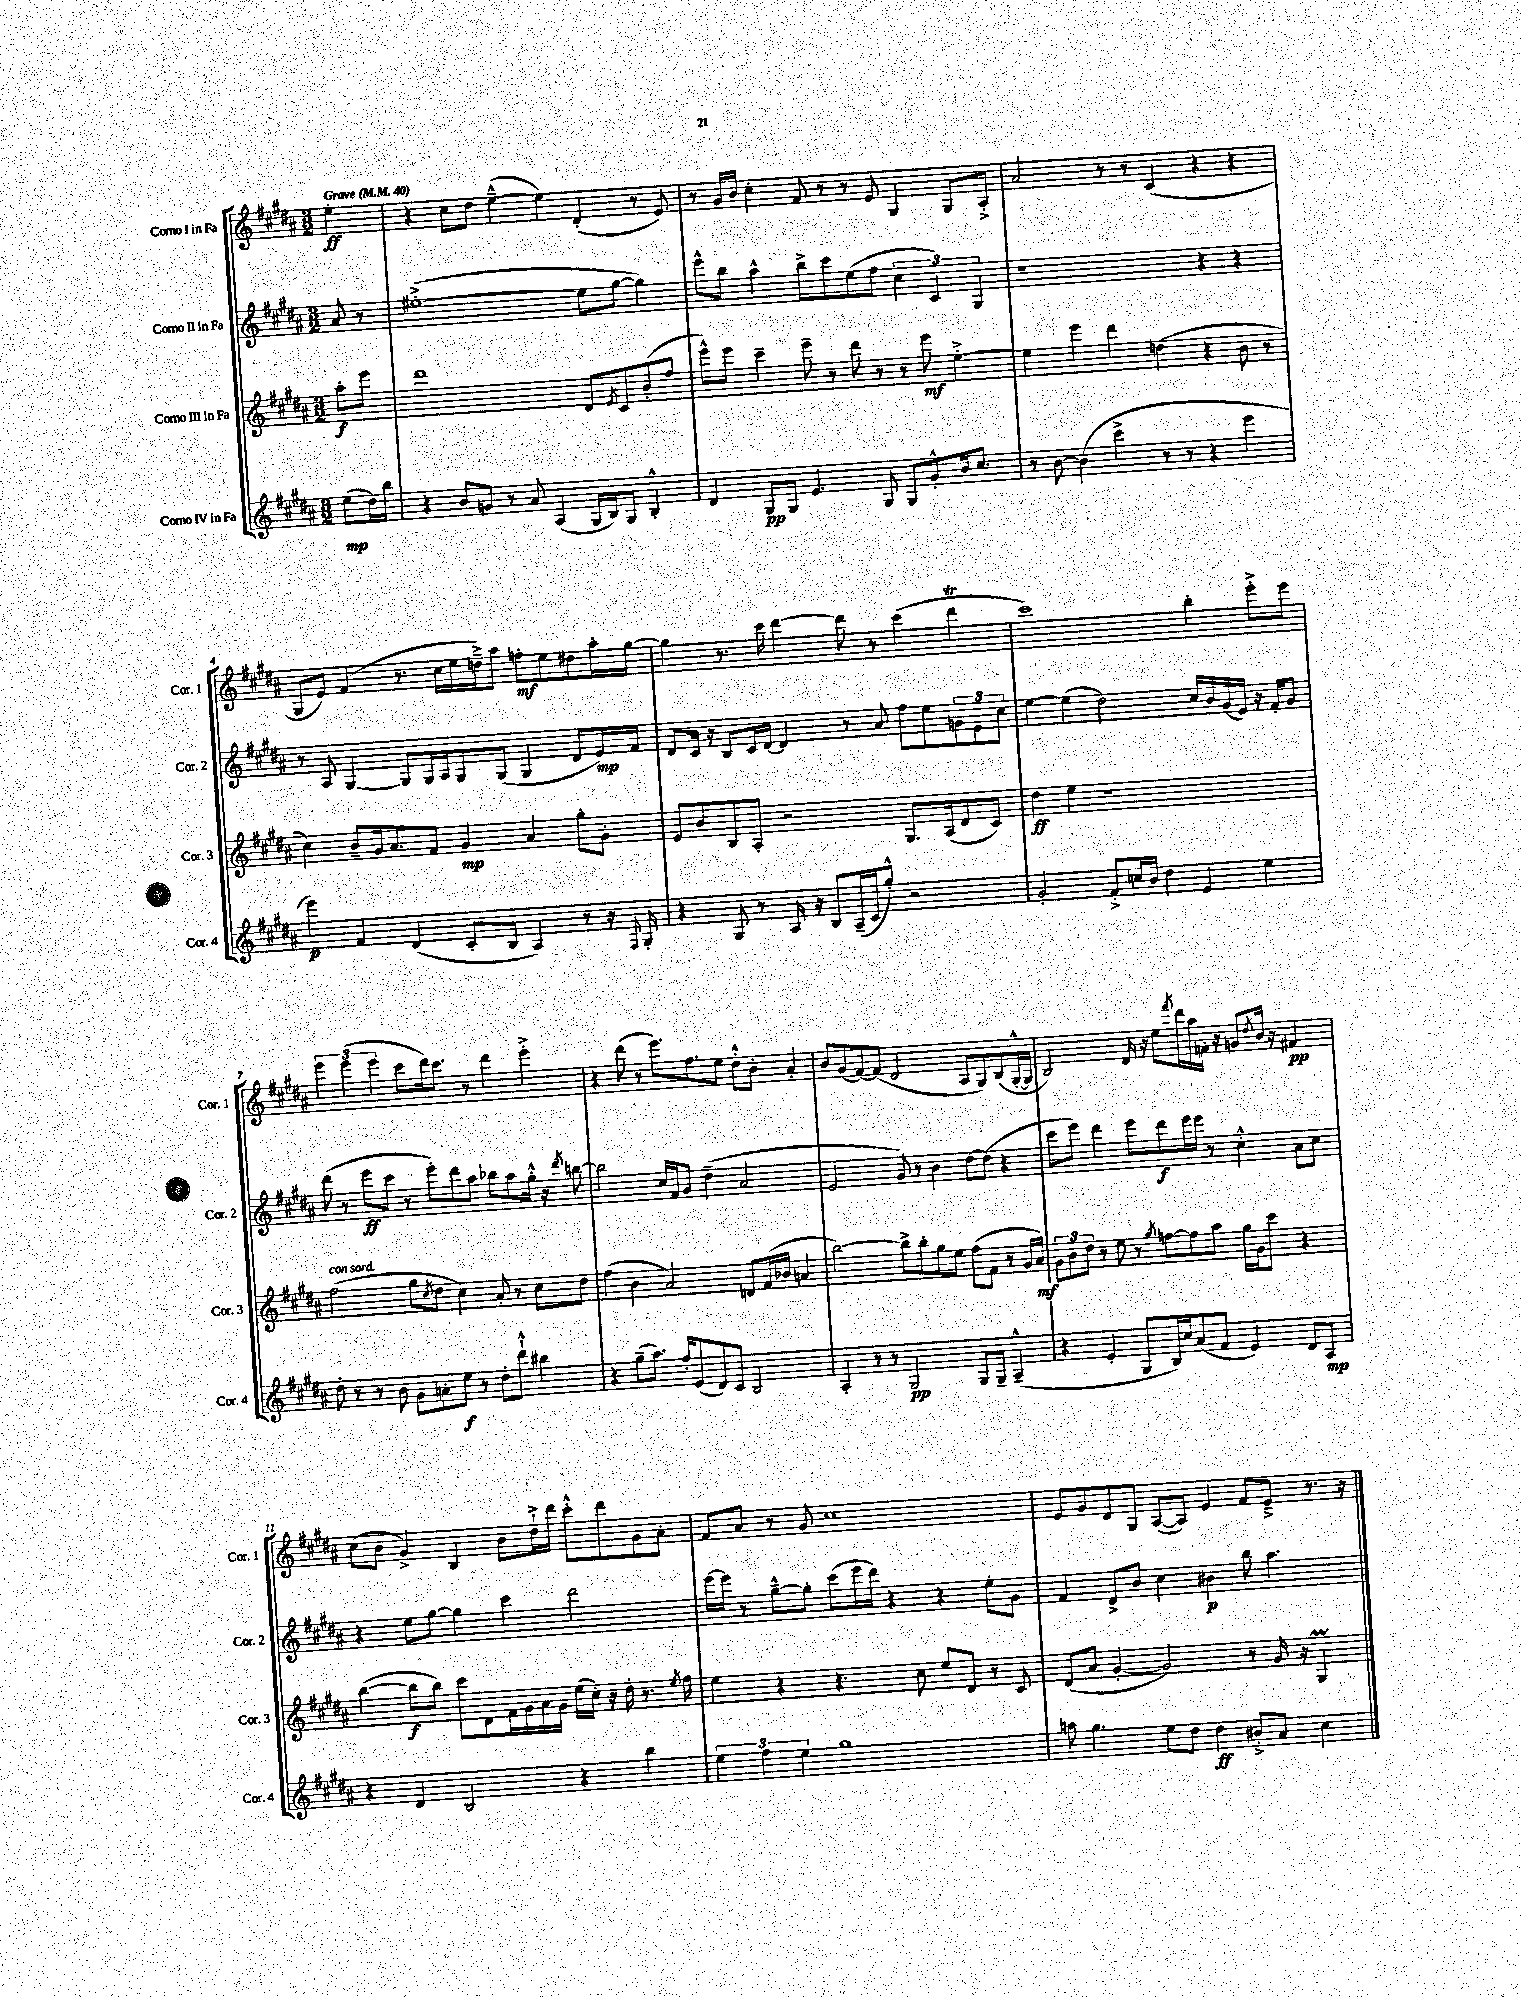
<<
\new StaffGroup <<
\new Staff = "s0" \with { instrumentName = "Corno I in Fa" shortInstrumentName = "Cor. 1" } {
    \clef treble \key b \major \numericTimeSignature \time 3/2 \partial 4 \tempo "Grave" 4 = 40
    e''4-.\ff |
    r4 cis''8 dis''8 e''4~---^( e''4) dis'4-.( r8 e'8) |
    r8 gis'16 b'16 cis''4-. fis'8 r8 r8 e'8 gis4 gis8 ais8-.-> |
    ais'2 r8 r8 cis'4( r4 r4 |
    gis8 e'8) fis'4( r8. cis''16 e''16 d''16--->) ais''8 f''8-.\mf e''8 dis''8 ais''16-. gis''16~ |
    gis''4 r8. cis'''16 dis'''4~ dis'''8 r8 cis'''4( dis'''4\trill |
    cis'''1) b''4-. e'''8-.-> e'''8 |
    \tuplet 3/2 { e'''4 e'''4( e'''4 } cis'''8 dis'''16) cis'''8. r8 dis'''4 e'''4-.-> |
    r4 dis'''8( r8 e'''8.) fis''8. e''8 dis''8-.-^ b'8-. ais'4-. |
    b'8 gis'8( fis'8~) fis'8( dis'2 ais8 gis8) b8( gis16~-.-^ gis16 |
    b2) dis'16 r16 e''8 \acciaccatura { fis'''8 } dis'''16 ais''16 f'16-. r16 g'8 \acciaccatura { dis''8 } b'16 r16 fis'4\pp |
    cis''8( b'8 gis'4->) b4 b'8 dis''16-!-> dis'''16 cis'''8-.-^ dis'''8 gis'8 ais'8-. |
    fis'8 ais'8 r8 gis'8 cis''1 |
    e'8 gis'8 dis'8 gis8 ais8~( ais8) e'4 fis'8 e'8---> r8. r16 \bar "|." |
}
\new Staff = "s1" \with { instrumentName = "Corno II in Fa" shortInstrumentName = "Cor. 2" } {
    \clef treble \key b \major \numericTimeSignature \time 3/2 \partial 4
    ais'8 r8 |
    eis''1~-.->( eis''8 gis''8~ gis''4) |
    e'''8-^ b''8 ais''4-^ b''8-> cis'''8 e''8( fis''8 \tuplet 3/2 { cis''4 cis'4) gis4 } |
    r1 r4 r4 |
    r8 ais8 gis4~ gis8 gis16 ais16 gis8 gis8( gis4 dis'8 e'16\mp) fis'16 |
    dis'8 cis'16 r16 b8 cis'16 dis'16~ dis'4 r8 ais'8 fis''8 e''8 \tuplet 3/2 { g'8 e'8 cis''8 } |
    e''4~ e''4( dis''2) cis''16 b'16 gis'16( e'16) r16 fis'16-. gis'8 |
    dis'''8( r8 e'''8\ff cis'''8 r8 e'''8-.) dis'''8 ais''8 bes''8 ais''8 gis''16-.-^ r16 \acciaccatura { dis'''8 } b''8~ |
    b''2 cis''16 fis'16 gis'8 dis''4--( ais'2 |
    e'2 gis'8) r8 b'4 dis''8~ dis''8( r4 |
    cis'''8 e'''8) dis'''4 e'''8 dis'''8\f e'''16 e'''16 r8 cis''4-.-^ ais'8 cis''8 |
    r4 e''8 gis''8~ gis''4 cis'''4 dis'''2 |
    e'''16~ e'''16 r8 gis''8~---^ gis''8-. cis'''8( e'''16 dis'''16) r4 r4 e''8-. gis'8 |
    fis'4 dis'8-> b'8 cis''4 bis'4\p b''8 ais''4. \bar "|." |
}
\new Staff = "s2" \with { instrumentName = "Corno III in Fa" shortInstrumentName = "Cor. 3" } {
    \clef treble \key b \major \numericTimeSignature \time 3/2 \partial 4
    ais''8-.\f e'''8 |
    dis'''1 dis'8 \acciaccatura { e'8 } cis'8 b'8-.( fis''8 |
    e'''8-^) e'''8 cis'''4-- e'''8-- r8 dis'''8 r8 r8 e'''8\mf e''4~-.-> |
    e''4 e'''4 dis'''4 d''4( r4 b'8 r8 |
    cis''4) b'8-- gis'16 ais'8. fis'8 gis'4\mp ais'4 gis''8-. gis'8-. |
    e'8 b'8 b8 ais8-. r2 gis8. ais16( dis'8 cis'8) |
    dis''4\ff e''4 r1 |
    fis''2^\markup { \italic "con sord." }( gis''8 \acciaccatura { cis''8 } dis''8 cis''4) ais'8-. r8 cis''8 dis''8 |
    fis''4( b'4 ais'2) d'8 fis'16( bes'16 a'4 |
    b''2~) b''8-> b''8-. gis''8 e''8 fis''8( fis'8 r8 gis'16 ais'16\mf) |
    \tuplet 3/2 { gis'8 b'8 dis''8 } r8 e''8 r8 \acciaccatura { gis''8 } f''8~ f''8 ais''8 gis''16 gis'16 cis'''8 r4 |
    b''4~( b''8\f b''8) cis'''8 dis'8 fis'16 gis'16 ais'16 gis'16 e''16( cis''16-.) r16 dis''16-. r8. \acciaccatura { e''8 } fis''16 |
    e''4 r4 r4. cis''8 e''8 dis'8 r8 cis'8 |
    dis'8( ais'8 gis'4~-. gis'2) r8 gis'16 r16 gis4\prall \bar "|." |
}
\new Staff = "s3" \with { instrumentName = "Corno IV in Fa" shortInstrumentName = "Cor. 4" } {
    \clef treble \key b \major \numericTimeSignature \time 3/2 \partial 4
    e''8\mp( dis''16) b''16 |
    r4 b'8 g'8 r8 ais'8 ais4( gis16 b16) gis8 b4-.-^ |
    dis'4 gis8\pp gis8 e'4. gis8 gis8 gis'8-.-^ b'16 cis''8. |
    r8 b'8~ b'4( cis'''4-> r8 r8 r4 e'''4 |
    e'''4\p) fis'4 dis'4( cis'8-. b8 ais4) r8 r16 \appoggiatura { fis8 } gis16-. |
    r4 gis8 r8 ais16 r16 b8 ais16--( cis'16 gis''8-.-^) r2 |
    gis'2-. fis'8-.-> c''16 b'16 dis''4 e'4 e''4 |
    dis''8-. r8 r8 b'8 gis'8 a'8-. e''8\f r8 dis''8-. dis'''8-!-^ bis''4 |
    r4 gis''8--( ais''8.) fis''16-. e'8( dis'8) cis'8 b2 |
    ais4-. r8 r8 gis2\pp gis8 gis8-- ais4---^( |
    r4 e'4-. gis8 b16) cis''16 ais'8( fis'8 e'4) dis'8 ais8\mp |
    r4 dis'4 b2 r4 b''4 |
    \tuplet 3/2 { e''4 fis''4 e''4 } gis''1 |
    a''8 gis''4. e''8 dis''8 dis''4\ff bis'8-.-> ais'8 cis''4 \bar "|." |
}
>>
>>
